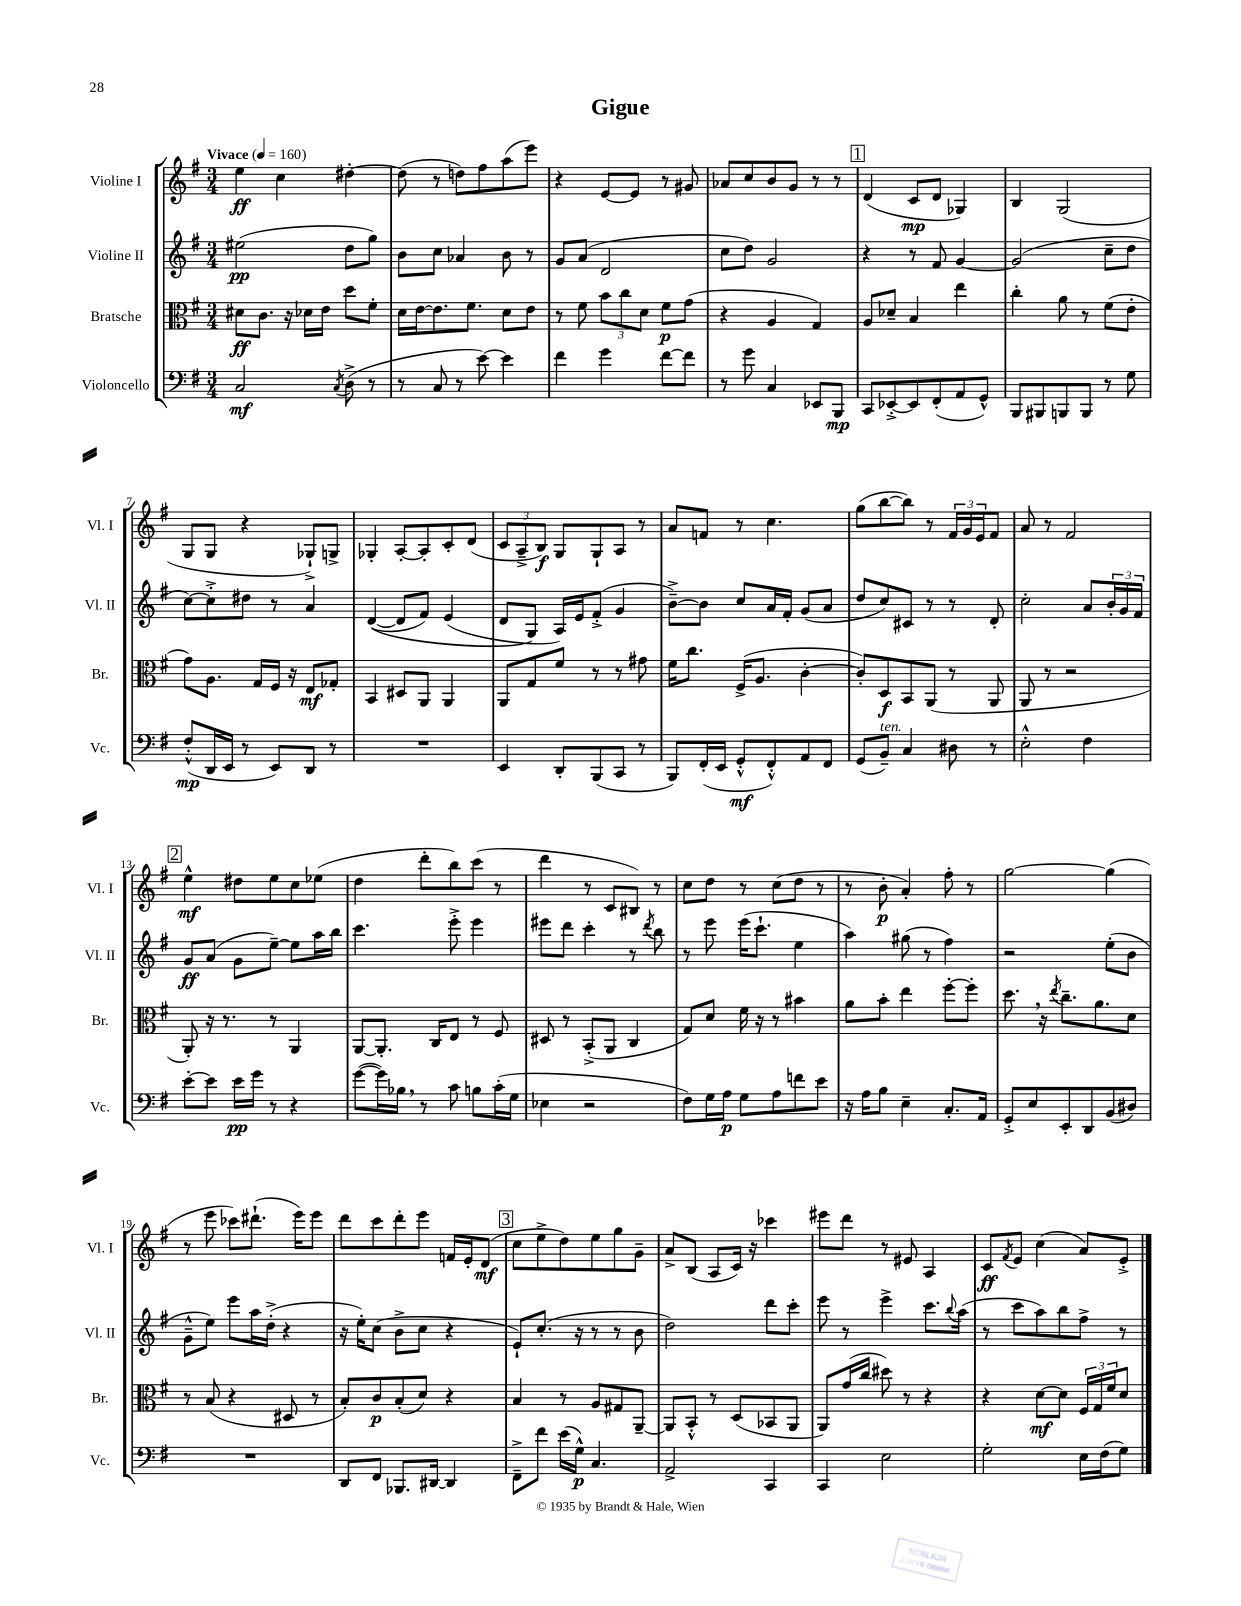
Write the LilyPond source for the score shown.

\header { title = "Gigue" }
<<
\new StaffGroup <<
\new Staff = "s0" \with { instrumentName = "Violine I" shortInstrumentName = "Vl. I" } {
    \clef treble \key g \major \numericTimeSignature \time 3/4 \tempo "Vivace" 4 = 160
    e''4\ff c''4 dis''4~-. |
    dis''8( r8 d''8) fis''8 a''8( e'''8) |
    r4 e'8~ e'8 r8 gis'8 |
    aes'8 c''8 b'8 g'8 r8 r8 |
    \mark \markup { \box "1" } d'4( c'8\mp d'8 ges4) |
    b4 g2( |
    g8 g8 r4 ges8-!->) g8-> |
    ges4-. a8~-. a8-. c'8-. d'8( |
    \tuplet 3/2 { c'8 a8---> b8\f) } g8 g8-! a8 r8 |
    a'8 f'8 r8 c''4. |
    g''8( b''8~ b''8) r8 \tuplet 3/2 { fis'16 g'16 e'16 } fis'8 |
    a'8 r8 fis'2 |
    \mark \markup { \box "2" } e''4-^\mf dis''8 e''8 c''8 ees''8( |
    d''4 d'''8-. b''8) c'''8( r8 |
    d'''4 r8 c'8 bis8) r8 |
    c''8 d''8 r8 c''8( d''8 r8 |
    r8 b'8-.\p a'4-.) fis''8-. r8 |
    g''2~ g''4( |
    r8 e'''8 ces'''8) dis'''8.-!( e'''16) e'''8 |
    d'''8 c'''8 d'''8-. e'''8 f'16 e'16-. d'8\mf( |
    \mark \markup { \box "3" } c''8 e''8-> d''8) e''8 g''8 g'8-- |
    a'8-> b8( a8 c'16) r16 ces'''4 |
    eis'''8 d'''8 r8 eis'8 a4 |
    c'8\ff \acciaccatura { fis'8 } e'8 c''4( a'8) e'8-.-> \bar "|." |
}
\new Staff = "s1" \with { instrumentName = "Violine II" shortInstrumentName = "Vl. II" } {
    \clef treble \key g \major \numericTimeSignature \time 3/4
    eis''2\pp( d''8 g''8) |
    b'8 c''8 aes'4 b'8 r8 |
    g'8 a'8( d'2 |
    c''8 d''8) g'2 |
    \mark \markup { \box "1" } r4 r8 fis'8 g'4~ |
    g'2( c''8-- d''8 |
    c''8~) c''8-.-> dis''8 r8 a'4 |
    d'4~(\( d'8 fis'8) e'4( |
    d'8 g8\) a16) e'16 fis'8-.->( g'4 |
    b'8~--->) b'8 c''8 a'16 fis'16-. g'8( a'8 |
    d''8 c''8) cis'8 r8 r8 d'8-. |
    c''2-. a'8 \tuplet 3/2 { b'16-. g'16 fis'16 } |
    \mark \markup { \box "2" } g'8\ff a'8( g'8 e''8~--) e''8 a''16 b''16 |
    c'''4. e'''8-.-> e'''4 |
    eis'''8 d'''8 c'''4-. r8 \acciaccatura { d'''8 } b''8 |
    r8 e'''8 e'''16( c'''8.-! e''4 |
    a''4) gis''8( r8 fis''4) |
    r2 e''8-.( b'8 |
    g'8---^ e''8) e'''8 a''16 d''16-.->( r4 |
    r16 e''16-.) c''8( b'8-> c''8 r4 |
    \mark \markup { \box "3" } e'8-!) c''8.-.( r16 r8 r8 b'8 |
    d''2) d'''8 c'''8-. |
    e'''8 r8 e'''4-> c'''8. \appoggiatura { b''8 } a''16( |
    r8 c'''8 a''8) b''8 fis''8-> r8 \bar "|." |
}
\new Staff = "s2" \with { instrumentName = "Bratsche" shortInstrumentName = "Br." } {
    \clef alto \key g \major \numericTimeSignature \time 3/4
    dis'8\ff c'8. r16 des'16 e'16 d''8 fis'8-. |
    d'16 e'16~ e'8. fis'8. d'8 e'8 |
    r8 fis'8 \tuplet 3/2 { b'8 c''8 d'8 } fis'8\p g'8( |
    r4 a4 g4) |
    \mark \markup { \box "1" } a8 des'8-- b4 e''4 |
    c''4-. a'8 r8 fis'8( e'8-. |
    g'8) a8. g16 fis16 r16 e8\mf ges8-. |
    b,4 dis8 a,8 a,4 |
    a,8 g8 fis'8 r8 r8 gis'8 |
    fis'16 c''8. fis16->( a8. c'4~-. |
    c'8-.) d8\f b,8 a,8( r8 a,8 |
    a,8 r8 r2 |
    \mark \markup { \box "2" } a,8-.) r16 r8. r8 a,4 |
    a,8~ a,8.-. c16 e8 r8 fis8 |
    dis8 r8 b,8-.->( a,8 c4 |
    g8) d'8 fis'16 r16 r8 bis'4 |
    a'8 b'8-. e''4 fis''8~-. fis''8-. |
    d''8. \breathe r16 \acciaccatura { e''8 } c''8.-- a'8. d'8 |
    r8 b8( r4 dis8 r8 |
    b8-.) c'8\p b8-.( d'8) r4 |
    \mark \markup { \box "3" } b4 r8 a8 gis8 a,8~-- |
    a,8 b,8-.-^ r8 d8( bes,8 a,8 |
    a,8) g'16( c''16 dis''8) r8 r4 |
    r4 d'8~\mf d'8 \tuplet 3/2 { fis16 g16 fis'16 } d'8 \bar "|." |
}
\new Staff = "s3" \with { instrumentName = "Violoncello" shortInstrumentName = "Vc." } {
    \clef bass \key g \major \numericTimeSignature \time 3/4
    c2\mf \acciaccatura { c8 } d8->( r8 |
    r8 c8 r8 e'8~) e'4 |
    fis'4 g'4 fis'8~ fis'8 |
    r8 g'8 c4 ees,8 b,,8\mp |
    \mark \markup { \box "1" } c,8 ees,8~-.-> ees,8 fis,8-.( a,8 g,8-^) |
    b,,8 bis,,8 b,,8 b,,8 r8 g8 |
    fis8-.-^\mp( d,16 e,16 r8 e,8) d,8 r8 |
    R2. |
    e,4 d,8-. b,,8( c,8 r8 |
    b,,8) fis,16-.( e,16 g,8-.-^\mf fis,8-.-^) a,8 fis,8 |
    g,8( b,8--^\markup { \italic "ten." }) c4 dis8 r8 |
    e2-.-^ fis4 |
    \mark \markup { \box "2" } e'8~-. e'8 e'16\pp g'16 r8 r4 |
    g'8~( g'16) bes16 \breathe r8 c'8 b8 c'16-.( g16 |
    ees4 r2 |
    fis8) g16 a16\p g8 a8 f'8 e'8 |
    r16 a16 b8 e4-- c8.-. a,16 |
    g,8-.-> e8 e,8-. d,8 b,8( dis8) |
    R2. |
    d,8 fis,8 bes,,8. dis,16~ dis,4 |
    \mark \markup { \box "3" } fis,8---> fis'8 e'16( g16-^\p) c4. |
    a,2-> c,4 |
    c,4 e2 |
    g2-. e16 fis16( g8) \bar "|." |
}
>>
>>
